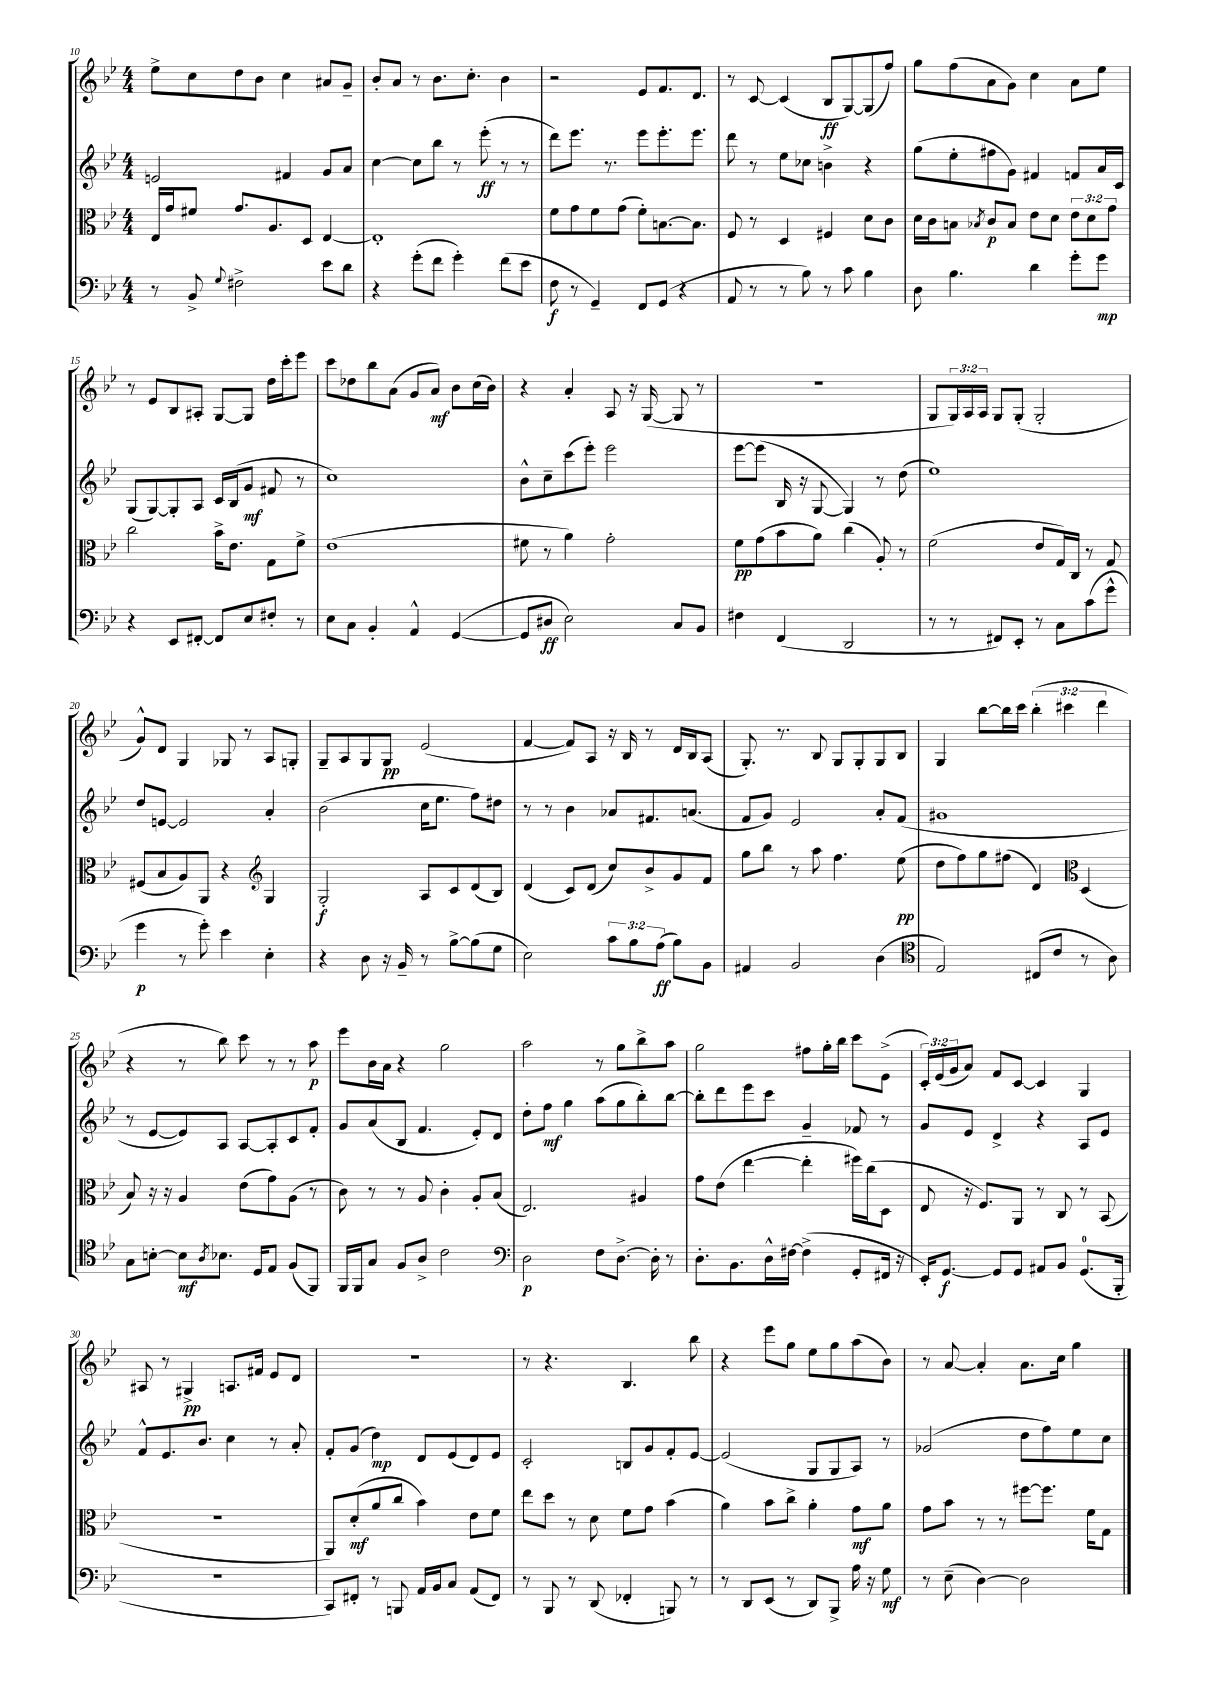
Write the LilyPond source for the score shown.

<<
\new StaffGroup <<
\new Staff = "s0" {
    \clef treble \key bes \major \numericTimeSignature \time 4/4 \override Staff.TupletNumber.text = #tuplet-number::calc-fraction-text
    ees''8-> c''8 d''8 bes'8 c''4 ais'8 g'8-- |
    bes'8-. a'8 r8 bes'8. c''8.-. bes'4 |
    r2 ees'8 f'8. d'8. |
    r8 c'8~ c'4( bes8\ff g8~) g8( f''8) |
    g''8 f''8( a'8 g'8) c''4 a'8 ees''8 |
    r8 ees'8 bes8 ais8-. g8~ g8 d''16 c'''16-. ees'''8 |
    c'''8 des''8 bes''8 a'8( g'8 a'8\mf) bes'8 c''16( bes'16) |
    r4 a'4-. a8 r16 g16~( g8 r8 |
    R1 |
    g8 \tuplet 3/2 { g16) a16 a16 } g8 g8-.( g2-. |
    g'8-^) d'8 g4 ges8 r8 a8 g8-. |
    g8-- a8 g8 g8\pp ees'2( |
    f'4~ f'8) a8 r16 bes16 r8 d'16 bes16 a8( |
    g8.-.) r8. bes8 g8 g8-. g8 bes8 |
    g4 bes''8~ bes''16 c'''16 \tuplet 3/2 { bes''4-.( cis'''4 d'''4 } |
    r4 r8 bes''8) c'''8 r8 r8 a''8\p |
    ees'''8 bes'16 a'16 r4 g''2 |
    a''2 r8 g''8 bes''8-> a''8 |
    g''2 fis''8 g''16-. bes''16 c'''8 ees'8->( |
    \tuplet 3/2 { c'16-.) ees'16( g'16 } a'8) f'8 c'8~ c'4 g4 |
    ais8 r8 gis4->\pp a8. fis'16 ees'8 d'8 |
    R1 |
    r8 r4. bes4. bes''8 |
    r4 ees'''8 g''8 ees''8 g''8 a''8( bes'8) |
    r8 a'8~ a'4-. a'8. c''16 g''4 \bar "|." |
}
\new Staff = "s1" {
    \clef treble \key bes \major \numericTimeSignature \time 4/4
    e'2 fis'4 g'8 a'8 |
    c''4~ c''8 bes''8 r8 ees'''8-.\ff( r8 r8 |
    d'''8) ees'''8. r8. ees'''8 ees'''8.-. ees'''8. |
    d'''8 r8 ees''8 ces''8 b'4-> r4 |
    g''8( ees''8-. fis''8 g'8) fis'4 f'8 a'16 c'16 |
    g8( g8~) g8-. a8 c'16 bes16( g'8\mf fis'8 r8 |
    c''1) |
    bes'8-^ c''8-- c'''8( ees'''8-.) ees'''2 |
    ees'''8~ ees'''8( bes16 r16 g8~ g4) r8 d''8( |
    ees''1) |
    d''8 e'8~ e'2 a'4-. |
    bes'2( c''16 ees''8. f''8) dis''8 |
    r8 r8 bes'4 aes'8 fis'8. a'8.( |
    f'8 g'8) ees'2 a'8-. f'8( |
    gis'1 |
    r8 ees'8~ ees'8) a8 a8~ a8-. c'8 f'8-. |
    g'8 a'8( bes8 f'4. ees'8-.) d'8 |
    d''8-. f''8\mf g''4 a''8( g''8 bes''8-.) bes''8~ |
    bes''8-. d'''8 ees'''8 c'''8 g'4-- fes'8 r8 |
    g'8 ees'8 d'4-> r4 a8 ees'8 |
    f'8-^ ees'8. bes'8. c''4 r8 a'8-. |
    f'8-. g'8( d''4\mp) d'8 ees'8( d'8) ees'8 |
    c'2-. b8 g'8 f'8-. ees'8~ |
    ees'2( g8 g8 a8) r8 |
    ges'2( d''8 f''8) ees''8 c''8 \bar "|." |
}
\new Staff = "s2" {
    \clef alto \key bes \major \numericTimeSignature \time 4/4 \override Staff.TupletNumber.text = #tuplet-number::calc-fraction-text
    ees16 g'16 fis'8 g'8. a8. d8 ees4~ |
    ees1-. |
    f'8 g'8 f'8 g'8( f'8-.) b8.~ b8. |
    f8 r8 d4 fis4 d'8 c'8 |
    d'16 c'16 b8 \acciaccatura { bes8 } c'8\p bes8 ees'8 d'8 \tuplet 3/2 { ees'8 d'8 g'8 } |
    c''2 bes'16-> ees'8. g8 f'8-> |
    ees'1( |
    fis'8 r8 a'4) g'2-. |
    f'8\pp g'8( bes'8 a'8) c''4( a8-.) r8 |
    f'2( ees'8 g16) c16 r8 g8 |
    fis8( bes8 a8) a,8 r4 \clef treble g4 |
    g2-.\f a8 c'8 d'8( bes8) |
    d'4( c'8) d'8( c''8) bes'8-> g'8 f'8 |
    g''8 bes''8 r8 a''8 f''4. ees''8\pp( |
    d''8 f''8) g''8 fis''8( d'4) \clef alto d4( |
    bes8) r16 r16 a4 ees'8( g'8) a8( r8 |
    c'8) r8 r8 a8 c'4-. a8-. bes8( |
    ees2.) ais4 |
    g'8 ees'8( ees''4~ ees''4-. fis''16) c''16( d8 |
    ees8 r16 f8.) a,8 r8 c8 r8 bes,8( |
    R1 |
    a,8) d'8-.\mf( a'8 c''8 bes'4) ees'8 f'8 |
    ees''8 d''8 r8 d'8 f'8 g'8 bes'4( |
    a'4) bes'8 c''8-> a'4-. g'8\mf a'8 |
    g'8 bes'8 r8 r8 fis''8~ fis''8. f'16 g8 \bar "|." |
}
\new Staff = "s3" {
    \clef bass \key bes \major \numericTimeSignature \time 4/4 \override Staff.TupletNumber.text = #tuplet-number::calc-fraction-text
    r8 bes,8-> \appoggiatura { g8 } fis2-> ees'8 d'8 |
    r4 g'8-.( f'8 g'4-.) f'8( ees'8 |
    f8\f r8 g,4--) f,8 g,8( r4 |
    a,8 r8 r8 bes8) r8 c'8 bes4 |
    d8 bes4. d'4 g'8-. g'8\mp |
    r4 ees,8 fis,8~-. fis,8 ees8 fis8-. r8 |
    ees8 c8 bes,4-. a,4-^ g,4~( |
    g,8 dis8\ff ees2) c8 bes,8 |
    fis4 f,4( d,2 |
    r8 r8 fis,8) ees,8-. r8 c8 c'8( g'8-^ |
    g'4\p r8 g'8-.) ees'4 ees4-. |
    r4 d8 r16 bes,16-- r8 bes8~-> bes8( g8 |
    ees2) \tuplet 3/2 { c'8 bes8 a8\ff( } bes8) bes,8 |
    ais,4 bes,2 d4( |
    \clef tenor ees2) cis8( c'8 r8 a8) |
    g8 b8~-. b8\mf \acciaccatura { a8 } bes8. d16 ees8 f8( f,8) |
    f,16 f,16 g8 f8 a8-> c'2 |
    \clef bass d2\p f8 d8.~-> d16-. r8 |
    d8.-. bes,8. d16-^ fis16~ fis4->( g,8-. fis,16 r16 |
    ees,16-.) g,8.~\f g,8 g,8 ais,8 bes,8 g,8.-0( bes,,16-. |
    R1 |
    c,8) fis,8-. r8 b,,8 a,16 bes,16 c8 a,8( fis,8) |
    r8 bes,,8 r8 d,8( fes,4-. b,,8) r8 |
    r8 d,8 ees,8( r8 d,8) bes,,8-> a16 r16 g8\mf |
    r8 ees8--( d4~) d2 \bar "|." |
}
>>
>>
\layout { \context { \Score currentBarNumber = #10 } }
